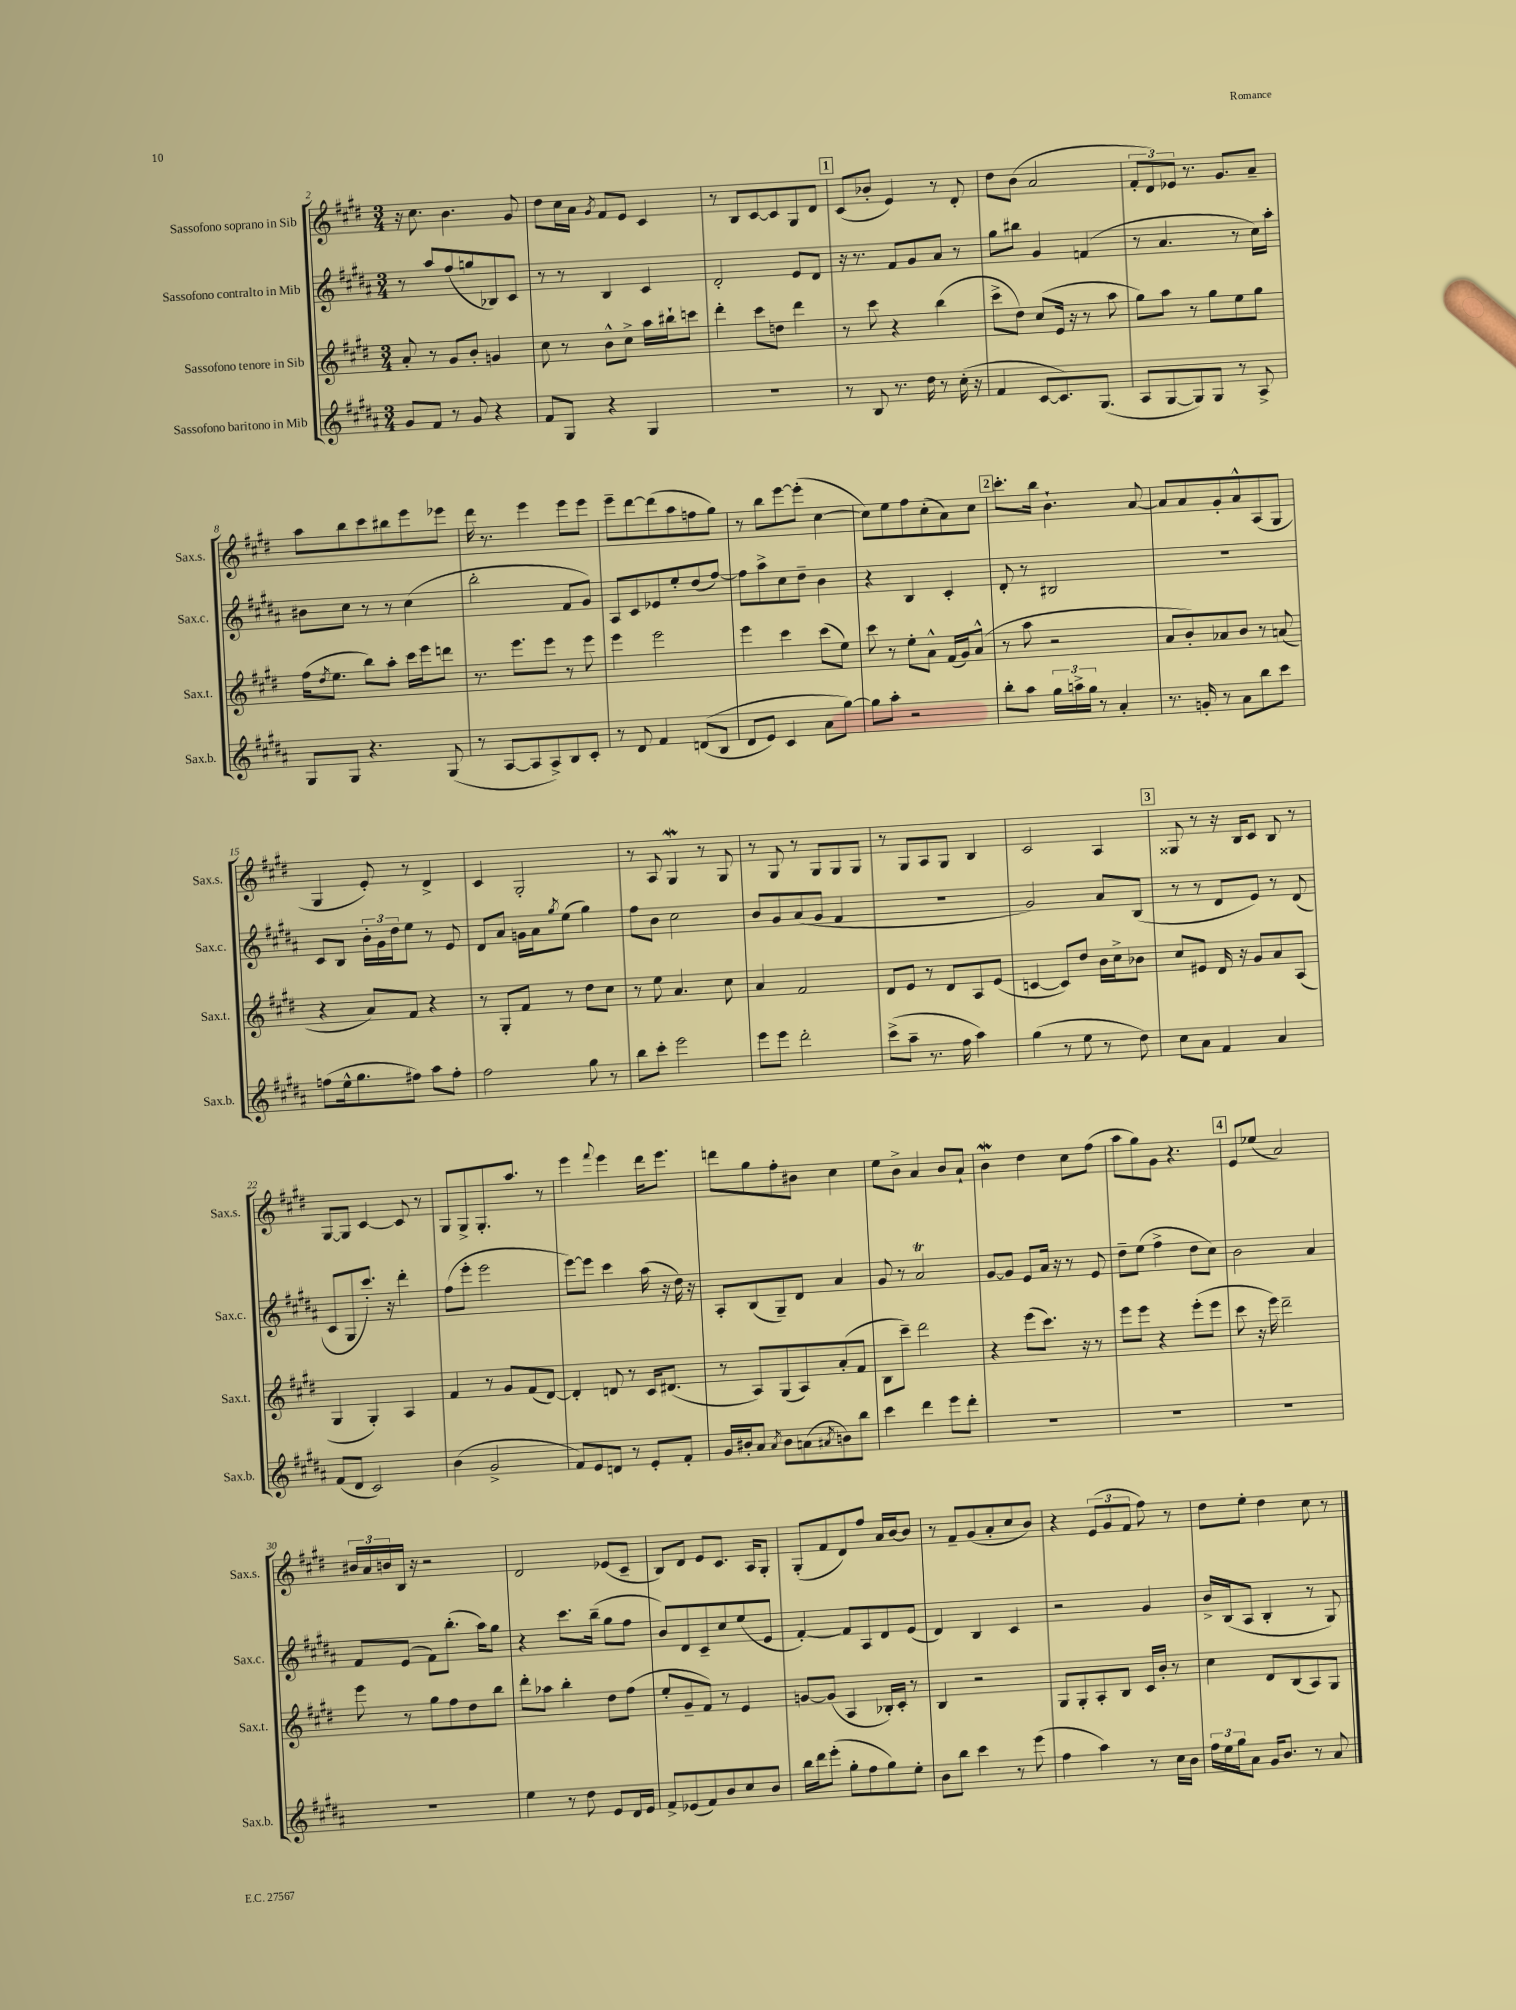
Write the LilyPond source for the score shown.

<<
\new StaffGroup <<
\new Staff = "s0" \with { instrumentName = "Sassofono soprano in Sib" shortInstrumentName = "Sax.s." } {
    \clef treble \key e \major \numericTimeSignature \time 3/4
    r16 cis''8. b'4. gis'8 |
    dis''8 cis''16 a'16 \acciaccatura { gis'8 } fis'8 e'8 cis'4 |
    r8 b8 cis'8~ cis'8 gis8 dis'8 |
    \mark \markup { \box "1" } cis'8( bes'8-. e'4) r8 dis'8-. |
    dis''8 b'8( a'2 |
    \tuplet 3/2 { fis'8-. dis'8) ees'8 } r8. gis'8. a'8-- |
    a''8 b''8 cis'''8 bis''8 e'''8 ees'''8 |
    dis'''16 r8. e'''4 e'''8 e'''8 |
    e'''8-- dis'''8~ dis'''8( a''8 f''8 gis''8) |
    r8 b''8 e'''8~ e'''8-.( cis''4~ |
    cis''8) e''8 fis''8 cis''8-.( a'8) cis''8 |
    \mark \markup { \box "2" } cis'''8.-. b''16 b'4.-! a'8~ |
    a'8 a'8 gis'8-. a'8-^ a8( gis8 |
    gis4 e'8-.) r8 dis'4-> |
    cis'4 gis2-. |
    r8 a8 gis4\mordent r8 gis8 |
    r8 gis8 r8 gis8 gis8 gis8 |
    r8 gis8 a8 gis8 b4 |
    cis'2 a4 |
    \mark \markup { \box "3" } gisis8 r8 r16 b16 cis'8 b8 r8 |
    gis8~ gis8 cis'4~ cis'8 r8 |
    gis8 gis8-> gis8.-. a''8. r8 |
    e'''4 \appoggiatura { fis'''8 } e'''4 dis'''16 e'''8. |
    d'''8 gis''8 fis''8-. bis'8 cis''4 |
    e''8 b'8-> a'4 b'8 a'8-! |
    b'4\mordent dis''4 cis''8 fis''8( |
    a''8 gis''8) gis'8 r4. |
    \mark \markup { \box "4" } e'8 ees''8( a'2) |
    \tuplet 3/2 { bis'16 a'16 b'16 } b16 r16 r2 |
    dis'2 ees'8( cis'8-- |
    b8) dis'8 e'8 cis'8. a16 gis8-. |
    gis8-.( fis'8 dis'8) fis''8 a'16 b'16~ b'8 |
    r8 fis'8-- gis'8( a'8-. cis''8 b'8) |
    r4 \tuplet 3/2 { e'8( gis'8 fis'8 } fis''8) r8 |
    dis''8 e''8-. dis''4 cis''8 r8 \bar "|." |
}
\new Staff = "s1" \with { instrumentName = "Sassofono contralto in Mib" shortInstrumentName = "Sax.c." } {
    \clef treble \key b \major \numericTimeSignature \time 3/4
    r8 ais''8 fis''8( g''8 bes8) cis'8 |
    r8 r8 b4 cis'4 |
    dis'2-. e'8 dis'8 |
    \mark \markup { \box "1" } r16 r8. fis'8 gis'8 ais'8 r8 |
    gis''8 bis''8 gis'4 f'4( |
    r8 ais'4. r8 cis''16) ais''16-. |
    bis'8 cis''8 r8 r8 cis''4( |
    b''2-. fis'8 gis'8) |
    ais8 cis'8 ees'8 e''8-. dis''8( fis''8~) |
    fis''8 ais''8-> cis''8 dis''8-- b'4 |
    r4 b4 cis'4-. |
    \mark \markup { \box "2" } dis'8-. r8 bis2 |
    R2. |
    cis'8 b8 \tuplet 3/2 { b'16-. gis'16 dis''16 } e''8 r8 e'8 |
    dis'8 ais'8 g'16 ais'16 \acciaccatura { gis''8 } e''8( gis''4) |
    fis''8 b'8 cis''2 |
    b'8 gis'8 ais'8( gis'8 fis'4 |
    R2. |
    gis'2) ais'8 b8( |
    \mark \markup { \box "3" } r8 r8 dis'8 e'8) r8 dis'8( |
    cis'8 gis8 cis'''8.-.) r16 dis'''4-. |
    fis''8( e'''8-. e'''2 |
    e'''8~) e'''8 cis'''4 ais''16( r16 dis''16) r16 |
    ais8-. b8( gis8--) dis'8 ais'4 |
    gis'8 r8 ais'2\trill |
    gis'8~ gis'8 e'8 ais'16 r16 r8 e'8 |
    dis''8-- e''8( fis''4-> dis''8 cis''8) |
    \mark \markup { \box "4" } b'2 ais'4 |
    fis'8 e'8( fis'8) b''8.-.( ais''16) gis''8 |
    r4 cis'''8. b''16--( gis''8 fis''8 |
    b'8) dis'8 cis'8-- cis''8 e''8( e'8 |
    fis'4~-.) fis'8 ais8 dis'8 e'8( |
    dis'4) b4 cis'4 |
    r2 gis'4 |
    b'16-> b16( ais8 b4-. r8 gis8) \bar "|." |
}
\new Staff = "s2" \with { instrumentName = "Sassofono tenore in Sib" shortInstrumentName = "Sax.t." } {
    \clef treble \key e \major \numericTimeSignature \time 3/4
    a'8-. r8 gis'8 b'8-. g'4 |
    cis''8 r8 b'8-^ cis''8-> a''16 bis''16-! c'''8 |
    dis'''4-. cis'''8 d''8 dis'''4 |
    \mark \markup { \box "1" } r8 cis'''8 r4 b''4( |
    cis'''8-> dis''8) cis''8( e'16 r16 r8 a''8 |
    gis''8) a''8 r8 gis''8 e''8 gis''8 |
    fis''16( \acciaccatura { dis''8 } e''8. b''8) a''8-. cis'''16 e'''16 d'''8 |
    r8. e'''8. e'''8 r8 e'''8 |
    e'''4 e'''2 |
    e'''4 cis'''4 cis'''8( e''8) |
    cis'''8 r8 e''8-. a'8-^ fis'16( gis'16) a'8-^( |
    \mark \markup { \box "2" } r8 a''8 r2 |
    a'8 b'8-.) aes'8 b'8 r8 a'8( |
    r4 a'8) fis'8 r4 |
    r8 gis8-. fis'8 r8 dis''8 cis''8 |
    r8 e''8 a'4. cis''8 |
    a'4 fis'2 |
    dis'8 e'8 r8 dis'8 a8 e'8( |
    c'4~ c'8) dis''8 b'16 cis''16-> bes'8 |
    \mark \markup { \box "3" } cis''8 eis'8 dis'16 r16 gis'8 a'8 a8( |
    gis4 gis4-.) a4 |
    fis'4 r8 gis'8 fis'8( dis'8~) |
    dis'4-. d'8 r8 cis'16 dis'8.( |
    r8 a8) gis8( a8) a'8-.( fis'8 |
    b8 cis'''8--) dis'''2 |
    r4 e'''8( cis'''8.) r16 r8 |
    e'''8 e'''8 r4 e'''8-.( e'''8 |
    \mark \markup { \box "4" } cis'''8 r16 e'''16) dis'''2-- |
    e'''8 r8 gis''8 fis''8 dis''8 b''8 |
    dis'''8-. aes''8 b''4-. dis''8 fis''8( |
    e''8-. gis'8-- fis'8) r8 e'4 |
    g'8~ g'8( a4 bes16-.) cis'16-. r8 |
    b4 r2 |
    gis8 gis8-. a8-. b8 cis'16 b'16-. r8 |
    cis''4 dis'8 b8( a8) gis8 \bar "|." |
}
\new Staff = "s3" \with { instrumentName = "Sassofono baritono in Mib" shortInstrumentName = "Sax.b." } {
    \clef treble \key b \major \numericTimeSignature \time 3/4
    gis'8 fis'8 r8 gis'8 r4 |
    fis'8 gis8 r4 gis4 |
    R2. |
    \mark \markup { \box "1" } r8 b8 r8. dis''16 r8 cis''16-.( r16 |
    fis'4 cis'8~ cis'8.) gis8.( |
    ais8 gis8~ gis8) gis8 r8 ais8-> |
    gis8 gis8 r4. gis8( |
    r8 ais8~ ais8 ais8->) b8 cis'8-. |
    r8 dis'8 fis'4 d'8(\( b8 |
    dis'8 e'8) cis'4 ais'8 gis''8~\) |
    gis''8 ais''8-. r2 |
    \mark \markup { \box "2" } b''8-. ais''8 \tuplet 3/2 { gis''16 a''16-> gis''16 } r8 ais'4-. |
    r8. g'16-. r8 ais'8 b''8 cis'''8 |
    f''8( e''16-^ gis''8. fis''8) ais''8 fis''8-. |
    fis''2 gis''8 r8 |
    b''8 cis'''8-. e'''2 |
    e'''8 e'''8 dis'''2-. |
    cis'''8->( ais''8-- r8. fis''16 ais''4) |
    gis''4( r8 e''8 r8 dis''8) |
    \mark \markup { \box "3" } cis''8 ais'8 fis'4 ais'4 |
    fis'8( dis'8 cis'2) |
    b'4( gis'2-> |
    fis'8) e'8 d'8 r8 e'8-. fis'8-. |
    gis'16 bis'16-. ais'8 \acciaccatura { ais'8 } bis'8 a'8( \acciaccatura { ais'8 } b'8) b''8 |
    cis'''4 dis'''4 e'''8 dis'''8-. |
    R2. |
    R2. |
    \mark \markup { \box "4" } R2. |
    R2. |
    e''4 r8 dis''8 e'8 dis'16 e'16 |
    fis'8-> ees'8( fis'8) b'8 cis''8 b'8 |
    b''16 dis'''16 e'''8-.( gis''8-. fis''8 gis''8) e''8-. |
    b'8 b''8 cis'''4 r8 e'''8( |
    fis''4 ais''4) r8 cis''16 b'16 |
    \tuplet 3/2 { fis''16 e''16 gis''16 } ais'8 gis'16 b'8. r8 ais'8 \bar "|." |
}
>>
>>
\layout { \context { \Score currentBarNumber = #2 } }
